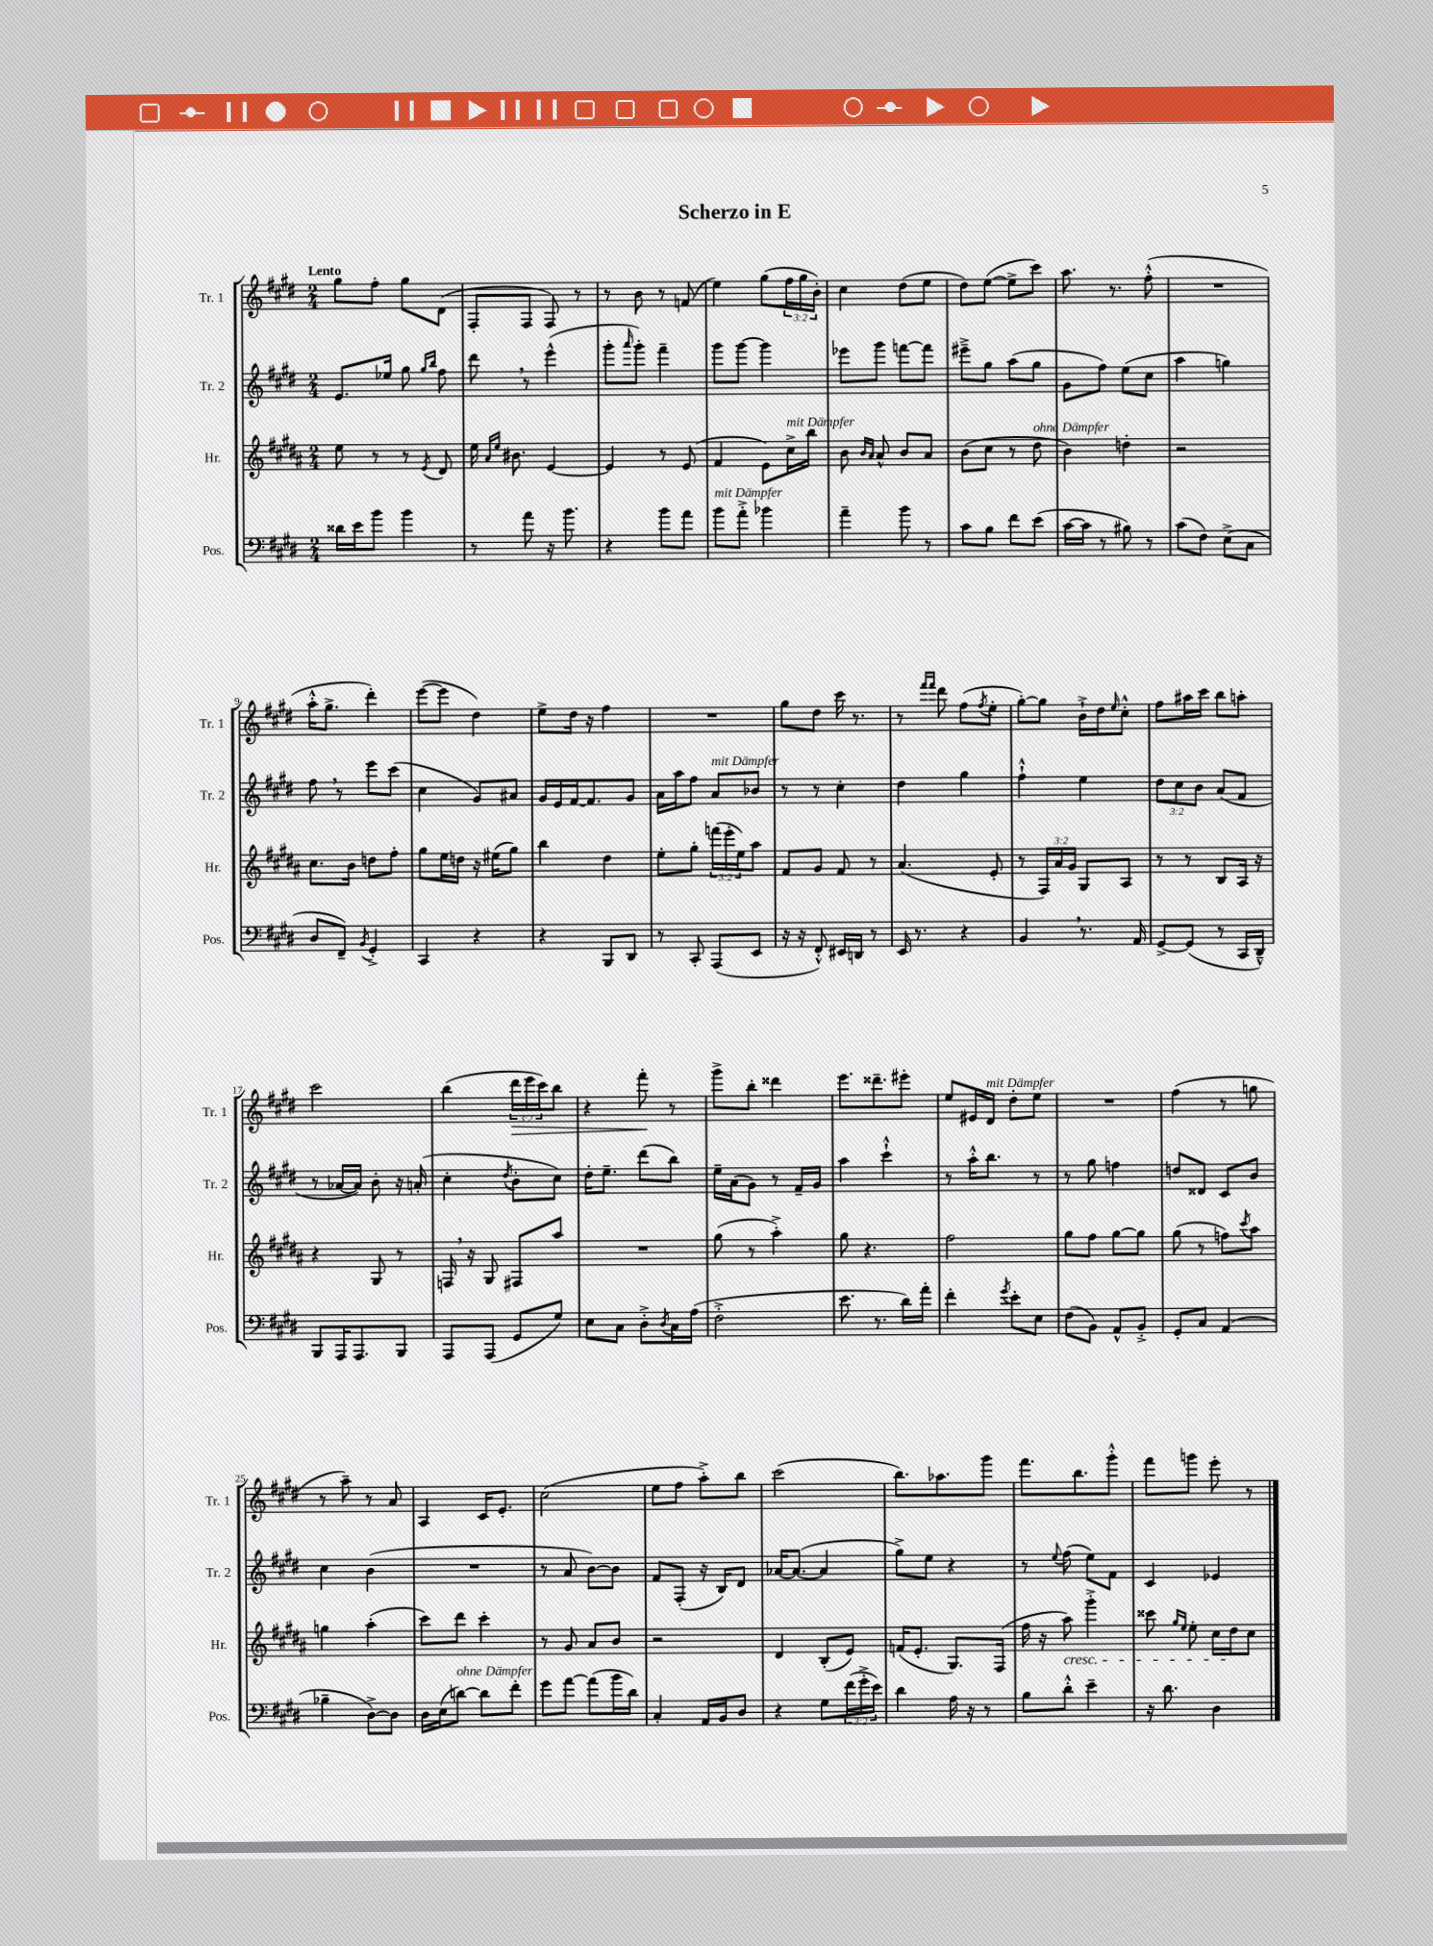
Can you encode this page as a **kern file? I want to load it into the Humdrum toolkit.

**kern	**kern	**kern	**kern
*staff4	*staff3	*staff2	*staff1
*clefF4	*clefG2	*clefG2	*clefG2
*k[f#c#g#d#]	*k[f#c#g#d#a#]	*k[f#c#g#d#]	*k[f#c#g#d#]
*M2/4	*M2/4	*M2/4	*M2/4
16d##	8ee	8.e	8gg#
16e	.	.	.
8b	8r	.	8ff#'
.	.	16ee-	.
4b	8r	8gg#	8gg#
.	.	16qqgg#	.
.	8qe	16qqbb	.
.	8d#	8ff#	(8d#
=	=	=	=
8r	16ee	8ddd#	8F#'
.	16qqa#	.	.
.	16qqee	.	.
.	8.b#	.	.
8a	.	8r	8F#
16r	[4e	(4eee^^	8F#)
8.b	.	.	.
.	.	.	8r
=	=	=	=
4r	4e]	8ggg#'	8r
.	.	16qqaaa	.
.	.	8ggg#')	8b
8b	8r	4fff#~	8r
8a	(8e	.	(8f
=	=	=	=
8b	4f#	8ggg#	4ee)
8a'^	.	[8ggg#	.
4b-	8e)	4ggg#]	(8gg#
.	16cc#^	.	24ff#
.	.	.	24gg#
.	16bb	.	.
.	.	.	24b')
=	=	=	=
4a~	8b	8eee-	4cc#
.	16qqb	.	.
.	16qqa#	.	.
.	8a#^^	8ggg#	.
8b	8b	[8fff	(8dd#
8r	8a#	8fff]	8ee
=	=	=	=
8c#	(8b	8eee#~^	8dd#)
8B	8cc#	8gg#	([8ee
8f#	8r	(8aa	8ee^]
(8e	8dd#	8gg#	8ccc#)
=	=	=	=
[16c#	4b)	8g#	8.aa
16c#]	.	.	.
8r	.	8ff#)	.
.	.	.	8.r
8B#)	4dd'	(8ee	.
8r	.	8cc#	(8ff#'^^
=	=	=	=
(8c#	2r	4aa	2r
8F#)	.	.	.
(8E^	.	4gg)	.
8C#	.	.	.
=	=	=	=
8D#	8.cc#	8ff#	16aa'^^
.	.	.	8.gg#^
8FF#~)	.	8r	.
.	16b	.	.
8qBB	.	.	.
4GG#'^	8dd	8eee	4ddd#')
.	8ff#'	(8ccc#	.
=	=	=	=
4CC#	8gg#	4cc#	([8eee
.	16ee	.	8eee]
.	16dd	.	.
4r	16r	8g#)	4dd#)
.	(16ee#	.	.
.	8gg#)	8a#	.
=	=	=	=
4r	4bb	16g#	8ee^
.	.	16e	.
.	.	[16f#	16dd#
.	.	8.f#]	16r
8BBB	4dd#	.	4ff#
8DD#	.	8g#	.
=	=	=	=
8r	8ee'	16a	2r
.	.	16aa	.
8CC#'	8gg#'	8ff#	.
(8AAA	(24fff	8a	.
.	24eee'	.	.
.	24ee)	.	.
8EE	8aa#	8b-	.
=	=	=	=
16r	8f#	8r	8gg#
16r	.	.	.
8FF#'^^)	8g#	8r	8dd#
16EE#	8f#	4cc#'	16ccc#
16DD	.	.	8.r
8r	8r	.	.
=	=	=	=
16EE	(4.a#	4dd#	8r
8.r	.	.	.
.	.	.	16qqfff#
.	.	.	16qqfff#
.	.	.	8ddd#
4r	.	4gg#	(8ff#
.	.	.	8qff#
.	8e'	.	8ee'
=	=	=	=
4BB	8r	4ff#`^^	[8gg#')
.	24F#)	.	8gg#]
.	24a#	.	.
.	24g#	.	.
8.r	8G#	4ee	16b`^
.	.	.	16dd#
.	.	.	16qqee
.	8A#	.	8cc#'^^
16AA	.	.	.
=	=	=	=
[8GG#^	8r	12dd#	8ff#
.	.	12cc#	.
(8GG#]	8r	.	16aa#
.	.	12b	.
.	.	.	16ccc#
8r	8B	(8a	8bb
16CC#	16A#	8f#	8aa'
16DD#~^^)	16r	.	.
=	=	=	=
8BBB	4r	8r	2ccc#
16AAA	.	[16a-	.
8.AAA	.	16a-])	.
.	8G#	8b'	.
8BBB	8r	16r	.
.	.	(16a'	.
=	=	=	=
8AAA	16F	4cc#'	(4bb
.	16r	.	.
(8AAA	8G#	.	.
.	.	8qdd#	.
8GG#	8F#	8b'	24ddd#
.	.	.	24eee
.	.	.	24ccc#)
8G#)	8aa#	8cc#)	8bb
=	=	=	=
8E	2r	16dd#'	4r
.	.	8.ee~	.
8C#	.	.	.
8D#'^	.	(8ddd#	8fff#'
8qD#	.	.	.
16C#	.	8bb)	8r
(16A	.	.	.
=	=	=	=
2F#'^	(8gg#	16ee~	8ggg#^
.	.	(16a	.
.	8r	8g#)	8bb'
.	4aa#'^)	8r	4ddd##
.	.	16f#~	.
.	.	16g#	.
=	=	=	=
8.e	8gg#	4aa	8.eee
.	4.r	.	.
8.r	.	.	8.ddd##~
.	.	4ccc#`^^	.
16d#)	.	.	8eee#'
16a'	.	.	.
=	=	=	=
4f#'	2ff#	8r	8ee
.	.	16aa'^^	16e#
.	.	8.bb	16d#
8qg#	.	.	.
8e'	.	.	8dd#'
8E	.	8r	8ee
=	=	=	=
(8F#	8gg#	8r	2r
8BB)	8ff#	8gg#	.
8AA^^	[8gg#	4ff	.
8BB'^	8gg#]	.	.
=	=	=	=
8GG#'	(8gg#	8dd	(4ff#
8C#	8r	8d##	.
(4AA	8ff)	8c#	8r
.	8qccc#	.	.
.	8aa#	8b	8gg
=	=	=	=
4B-~	4gg	4cc#	8r
.	.	.	8aa~)
[8D#^)	(4aa#'	(4b	8r
8D#]	.	.	8a
=	=	=	=
16D#	8ccc#)	2r	4A
(16E	.	.	.
[8d)	8ddd#	.	.
8d]	4ccc#'	.	16c#
.	.	.	8.e'
8f#'	.	.	.
=	=	=	=
8g#	8r	8r	(2cc#
[8a	8g#	8a	.
(8a]	8a#	[8b)	.
16b	8b	8b]	.
16d#)	.	.	.
=	=	=	=
4C#'	2r	8f#	8ee
.	.	(8F#'	8ff#
16AA	.	16r	8aa'^)
16BB	.	16B)	.
8D#	.	8d#	8bb
=	=	=	=
4r	4d#	[16a-	(2ccc#
.	.	(8.a-_	.
8G#	(8B'	4a-]	.
(24f#	8e)	.	.
24g#'^	.	.	.
24e)	.	.	.
=	=	=	=
4d#	(16f	8gg#^)	8.bb)
.	8.e'	.	.
.	.	8ee	.
.	.	.	8.aa-
16A	8.G#)	4r	.
16r	.	.	.
8r	.	.	8ggg#
.	(16F#	.	.
=	=	=	=
8B	16ff#	8r	8.fff#
.	16r	.	.
.	.	8qqee	.
8d#'^^	8aa#)	(8ff#	.
.	.	.	8.bb
4e~	4ggg#'^	8ee)	.
.	.	8f#	8ggg#'^^
=	=	=	=
16r	8ccc##	4c#	8fff#
8.d#	.	.	.
.	16qqgg#	.	.
.	16qqee	.	.
.	8ee'	.	8ggg
4D#	16cc#	4e-	8eee'
.	16dd#	.	.
.	8cc#	.	8r
==	==	==	==
*-	*-	*-	*-
